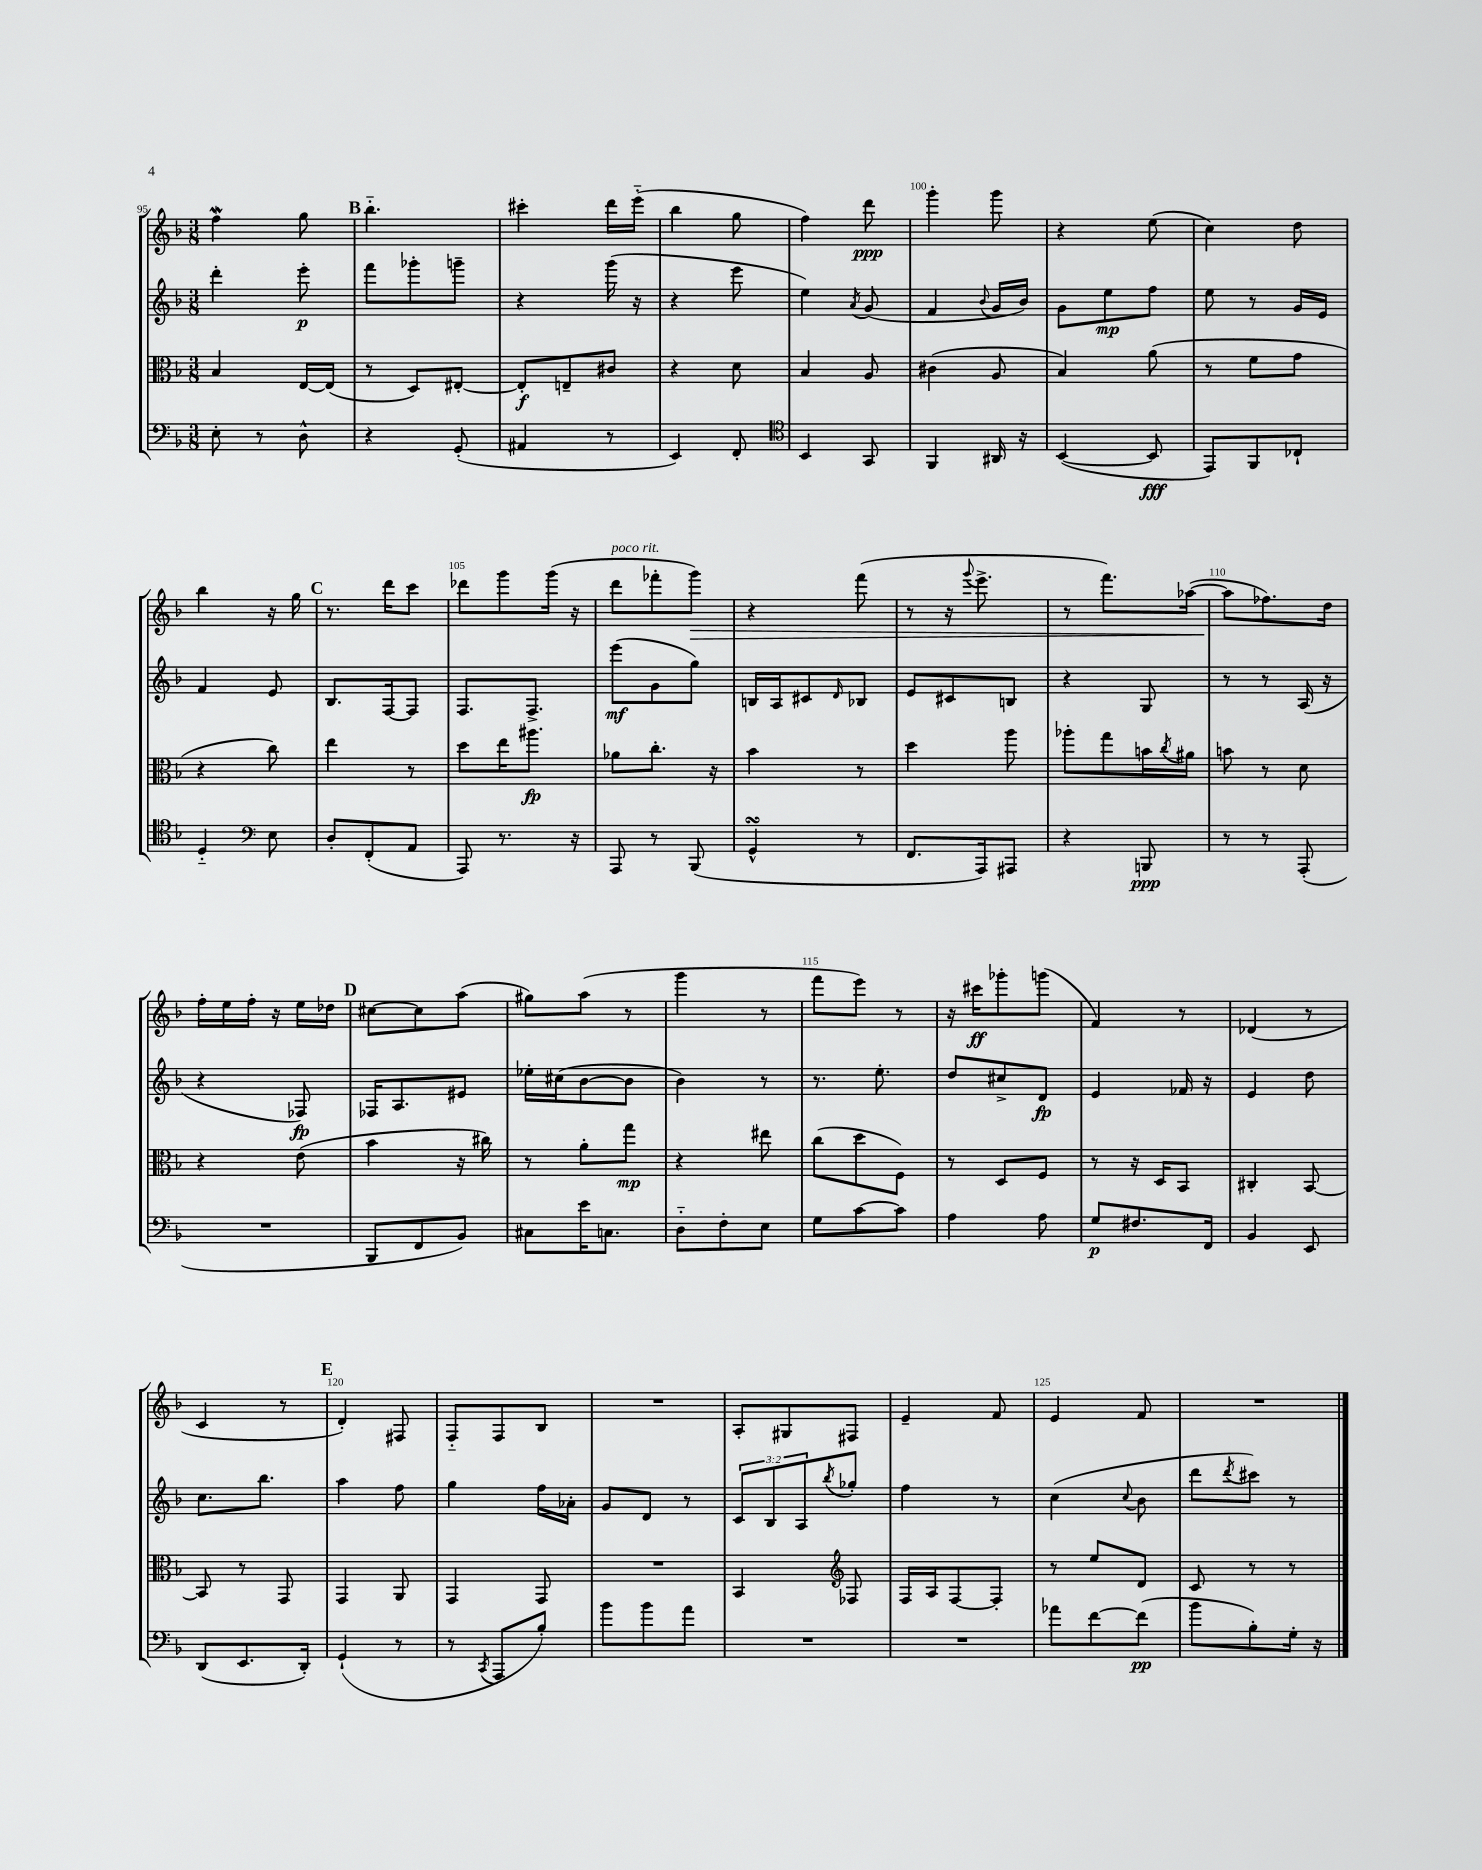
<<
\new StaffGroup <<
\new Staff = "s0" {
    \clef treble \key f \major \numericTimeSignature \time 3/8
    f''4\mordent g''8 |
    \mark \markup { \bold "B" } bes''4.-_ |
    cis'''4-. d'''16 e'''16-_( |
    bes''4 g''8 |
    f''4) d'''8\ppp |
    g'''4-. g'''8 |
    r4 e''8( |
    c''4) d''8 |
    bes''4 r16 g''16 |
    \mark \markup { \bold "C" } r8. d'''16 c'''8 |
    des'''8 g'''8 g'''16( r16 |
    d'''8^\markup { \italic "poco rit." } fes'''8-. g'''8\>) |
    r4 f'''8( |
    r8 r16 \appoggiatura { g'''8 } e'''8.-> |
    r8 f'''8.) aes''16~( |
    aes''8\! fes''8.) d''16 |
    f''16-. e''16 f''16-. r16 e''16 des''16 |
    \mark \markup { \bold "D" } cis''8~ cis''8 a''8( |
    gis''8) a''8( r8 |
    g'''4 r8 |
    f'''8 e'''8) r8 |
    r16 cis'''16\ff ges'''8-. g'''8( |
    f'4) r8 |
    des'4( r8 |
    c'4 r8 |
    \mark \markup { \bold "E" } d'4-.) fis8 |
    f8-_ f8 bes8 |
    R4. |
    a8-. gis8 fis8 |
    e'4-- f'8 |
    e'4 f'8 |
    R4. \bar "|." |
}
\new Staff = "s1" {
    \clef treble \key f \major \numericTimeSignature \time 3/8 \override Staff.TupletNumber.text = #tuplet-number::calc-fraction-text
    d'''4-. e'''8-.\p |
    \mark \markup { \bold "B" } f'''8 ges'''8-. g'''8-- |
    r4 g'''16( r16 |
    r4 e'''8 |
    e''4) \acciaccatura { a'8 } g'8( |
    f'4 \appoggiatura { bes'8 } g'16 bes'16) |
    g'8 e''8\mp f''8 |
    e''8 r8 g'16 e'16 |
    f'4 e'8 |
    \mark \markup { \bold "C" } bes8. f16~ f8 |
    f8. f8.-> |
    e'''8\mf( g'8 g''8) |
    b16 a16 cis'8 \grace { d'16 } bes8 |
    e'8 cis'8 b8 |
    r4 g8 |
    r8 r8 a16( r16 |
    r4 fes8\fp) |
    \mark \markup { \bold "D" } fes16 a8. eis'8 |
    ees''16-. cis''16( bes'8~ bes'8 |
    bes'4) r8 |
    r8. e''8.-. |
    d''8 cis''8-> d'8\fp |
    e'4 fes'16 r16 |
    e'4 d''8 |
    c''8. bes''8. |
    \mark \markup { \bold "E" } a''4 f''8 |
    g''4 f''16 aes'16-. |
    g'8 d'8 r8 |
    \tuplet 3/2 { c'8 bes8 a8 } \acciaccatura { bes''8 } ges''8-. |
    f''4 r8 |
    c''4( \appoggiatura { c''8 } bes'8 |
    d'''8 \acciaccatura { d'''8 } cis'''8) r8 \bar "|." |
}
\new Staff = "s2" {
    \clef alto \key f \major \numericTimeSignature \time 3/8
    bes4 e16~ e16( |
    \mark \markup { \bold "B" } r8 d8) eis8~-. |
    eis8-.\f e8-- cis'8 |
    r4 d'8 |
    bes4 a8 |
    cis'4( a8 |
    bes4) a'8( |
    r8 f'8 g'8 |
    r4 c''8) |
    \mark \markup { \bold "C" } e''4 r8 |
    d''8 e''16 ais''8.\fp |
    aes'8 c''8.-. r16 |
    bes'4 r8 |
    d''4 a''8 |
    aes''8-. g''8 b'16 \acciaccatura { c''8 } ais'16 |
    b'8 r8 d'8 |
    r4 e'8( |
    \mark \markup { \bold "D" } bes'4 r16 cis''16) |
    r8 a'8-. g''8\mp |
    r4 eis''8 |
    c''8( d''8 f8) |
    r8 d8 f8 |
    r8 r16 d16 bes,8 |
    cis4-. bes,8~ |
    bes,8 r8 g,8 |
    \mark \markup { \bold "E" } g,4 a,8 |
    g,4 g,8 |
    R4. |
    bes,4 \clef treble fes8 |
    f16 a16 f8~ f8-. |
    r8 e''8 d'8 |
    c'8 r8 r8 \bar "|." |
}
\new Staff = "s3" {
    \clef bass \key f \major \numericTimeSignature \time 3/8
    e8-. r8 d8-^ |
    \mark \markup { \bold "B" } r4 g,8-.( |
    ais,4 r8 |
    e,4) f,8-. |
    \clef tenor bes,4 g,8 |
    f,4 ais,16 r16 |
    bes,4~( bes,8\fff |
    e,8) f,8 ces8-! |
    d4-_ \clef bass e8 |
    \mark \markup { \bold "C" } d8-. f,8-.( a,8 |
    a,,8) r8. r16 |
    a,,8 r8 bes,,8( |
    g,4-^\turn r8 |
    f,8. a,,16) ais,,8 |
    r4 b,,8\ppp |
    r8 r8 a,,8-.( |
    R4. |
    \mark \markup { \bold "D" } bes,,8 f,8 bes,8) |
    cis8 e'16 c8. |
    d8-_ f8-. e8 |
    g8 c'8~ c'8 |
    a4 a8 |
    g8\p fis8. f,16 |
    bes,4 e,8 |
    d,8( e,8. d,16-.) |
    \mark \markup { \bold "E" } g,4-!( r8 |
    r8 \acciaccatura { c,8 } a,,8 bes8-.) |
    bes'8 bes'8 a'8 |
    R4. |
    R4. |
    aes'8 f'8~ f'8\pp( |
    bes'8 bes8-.) g16-. r16 \bar "|." |
}
>>
>>
\layout { \context { \Score currentBarNumber = #95 \override BarNumber.break-visibility = ##(#f #t #t) barNumberVisibility = #(every-nth-bar-number-visible 5) } }
